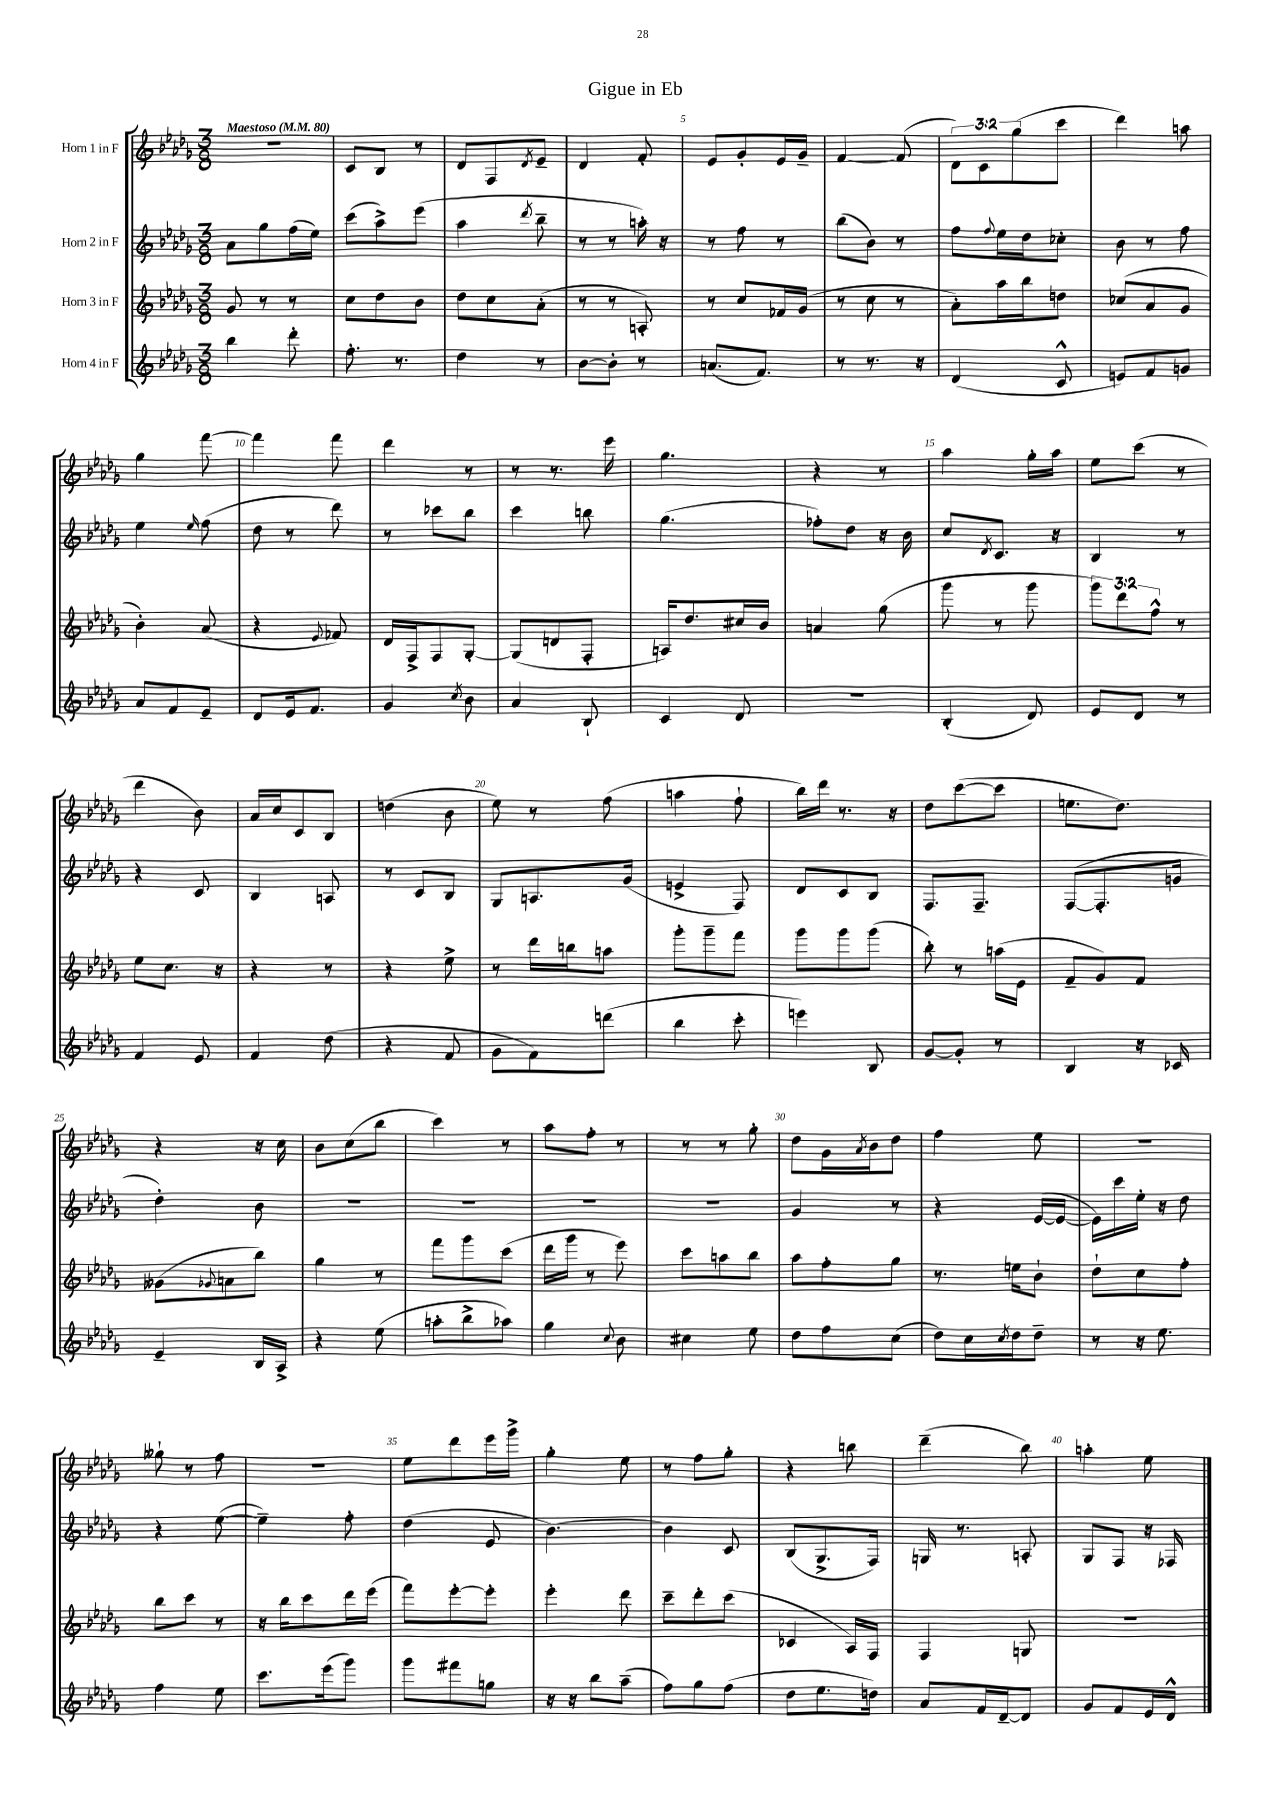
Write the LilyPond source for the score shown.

\header { title = "Gigue in Eb" }
<<
\new StaffGroup <<
\new Staff = "s0" \with { instrumentName = "Horn 1 in F" } {
    \clef treble \key des \major \numericTimeSignature \time 3/8 \override Staff.TupletNumber.text = #tuplet-number::calc-fraction-text \tempo "Maestoso" 4 = 80
    R4. |
    c'8 bes8 r8 |
    des'8 f8 \acciaccatura { des'8 } ees'8-- |
    des'4 f'8-. |
    ees'8 ges'8-. ees'16 ges'16-- |
    f'4~ f'8( |
    \tuplet 3/2 { des'8) c'8 ges''8( } c'''8 |
    des'''4) a''8 |
    ges''4 f'''8~ |
    f'''4 f'''8 |
    des'''4 r8 |
    r8 r8. ees'''16 |
    ges''4. |
    r4 r8 |
    aes''4 ges''16-. aes''16 |
    ees''8 c'''8( r8 |
    des'''4 bes'8) |
    aes'16 c''16 c'8 bes8 |
    d''4( bes'8 |
    ees''8) r8 f''8( |
    a''4 f''8-! |
    bes''16) des'''16 r8. r16 |
    des''8 c'''8~( c'''8 |
    e''8. des''8.) |
    r4 r16 c''16 |
    bes'8 c''8( bes''8 |
    c'''4) r8 |
    aes''8 f''8-. r8 |
    r8 r8 ges''8-. |
    des''8 ges'16 \acciaccatura { aes'8 } bes'16 des''8 |
    f''4 ees''8 |
    R4. |
    geses''8-! r8 f''8 |
    R4. |
    ees''8 des'''8 ees'''16 ges'''16-> |
    ges''4-. ees''8 |
    r8 f''8 ges''8-. |
    r4 b''8 |
    des'''4--( bes''8) |
    a''4-. ees''8 \bar "|." |
}
\new Staff = "s1" \with { instrumentName = "Horn 2 in F" } {
    \clef treble \key des \major \numericTimeSignature \time 3/8
    aes'8 ges''8 f''16( ees''16) |
    c'''8( aes''8->) ees'''8( |
    aes''4 \acciaccatura { des'''8 } bes''8-- |
    r8 r8 a''16-.) r16 |
    r8 f''8 r8 |
    bes''8( bes'8) r8 |
    f''8 \appoggiatura { f''8 } ees''16 des''16 ces''8-. |
    bes'8 r8 f''8 |
    ees''4 \grace { ees''16 } f''8( |
    des''8 r8 des'''8) |
    r8 ces'''8 bes''8 |
    c'''4 b''8 |
    ges''4.( |
    fes''8-.) des''8 r16 bes'16 |
    c''8 \acciaccatura { des'8 } c'8. r16 |
    bes4 r8 |
    r4 c'8 |
    bes4 a8 |
    r8 c'8 bes8 |
    ges8 a8. ges'16( |
    e'4-> f8) |
    des'8 c'8 bes8 |
    f8. f8.-- |
    f8~( f8.-. g'16 |
    des''4-.) bes'8 |
    R4. |
    R4. |
    R4. |
    R4. |
    ges'4 r8 |
    r4 ees'16~( ees'16~ |
    ees'16) c'''16 ees''16-. r16 des''8 |
    r4 ees''8~( |
    ees''4--) f''8-. |
    des''4( ees'8 |
    bes'4.~) |
    bes'4 c'8 |
    bes8( ges8.-> f16) |
    g16 r8. a8-. |
    ges8 f8 r16 fes16 \bar "|." |
}
\new Staff = "s2" \with { instrumentName = "Horn 3 in F" } {
    \clef treble \key des \major \numericTimeSignature \time 3/8 \override Staff.TupletNumber.text = #tuplet-number::calc-fraction-text
    ges'8 r8 r8 |
    c''8 des''8 bes'8 |
    des''8 c''8 aes'8-.( |
    r8 r8 a8-.) |
    r8 c''8 fes'16 ges'16( |
    r8 c''8 r8 |
    aes'8-.) aes''16 bes''16 d''8 |
    ces''8( aes'8 ges'8 |
    bes'4-.) aes'8( |
    r4 \appoggiatura { ees'8 } fes'8) |
    des'16 f16-> f8 ges8~-. |
    ges8( d'8 f8-. |
    a16) des''8. cis''16 bes'16 |
    a'4 ges''8( |
    ges'''8 r8 ges'''8 |
    \tuplet 3/2 { ges'''8) des'''8 f''8-^ } r8 |
    ees''8 c''8. r16 |
    r4 r8 |
    r4 ees''8-> |
    r8 des'''16 b''16 a''8 |
    ges'''8-. ges'''8-- f'''8 |
    ges'''8 ges'''8 ges'''8( |
    bes''8-.) r8 a''16( ees'16 |
    f'8-- ges'8) f'8 |
    geses'8( \appoggiatura { ges'8 } a'8 bes''8) |
    ges''4 r8 |
    f'''8 ges'''8 c'''8( |
    des'''16 ges'''16 r8 ees'''8) |
    c'''8 a''8 bes''8 |
    aes''8 f''8-. ges''8 |
    r8. e''16 bes'8-! |
    des''8-! c''8 f''8-. |
    bes''8 c'''8 r8 |
    r16 bes''16 c'''8 des'''16 ees'''16( |
    f'''8) ees'''8~-. ees'''8-. |
    ees'''4-. des'''8 |
    c'''8-- des'''8-. c'''8( |
    ces'4 aes16) f16 |
    f4 g8 |
    R4. \bar "|." |
}
\new Staff = "s3" \with { instrumentName = "Horn 4 in F" } {
    \clef treble \key des \major \numericTimeSignature \time 3/8
    bes''4 des'''8-. |
    f''8.-. r8. |
    des''4 r8 |
    bes'8~ bes'8-. r8 |
    a'8.( f'8.) |
    r8 r8. r16 |
    des'4( c'8-^ |
    e'8) f'8 g'8 |
    aes'8 f'8 ees'8-- |
    des'8 ees'16 f'8. |
    ges'4 \acciaccatura { c''8 } bes'8 |
    aes'4 bes8-! |
    c'4 des'8 |
    R4. |
    bes4-.( des'8) |
    ees'8 des'8 r8 |
    f'4 ees'8 |
    f'4 des''8( |
    r4 f'8 |
    ges'8 f'8) d'''8( |
    bes''4 c'''8-. |
    e'''4) bes8 |
    ges'8~ ges'8-. r8 |
    bes4 r16 ces'16 |
    ees'4-- bes16 aes16-> |
    r4 ees''8( |
    a''8-. bes''8-> aes''8) |
    ges''4 \appoggiatura { c''8 } bes'8 |
    cis''4 ees''8 |
    des''8 f''8 c''8( |
    des''8) c''16 \acciaccatura { c''8 } des''16 des''8-- |
    r8 r16 ees''8. |
    f''4 ees''8 |
    c'''8. ees'''16( ges'''8) |
    ges'''8 fis'''8 g''8 |
    r16 r16 bes''8 aes''8--( |
    f''8) ges''8 f''8( |
    des''8 ees''8. d''16) |
    aes'8 f'16 des'16~-- des'8 |
    ges'8 f'8 ees'16 des'16-^ \bar "|." |
}
>>
>>
\layout { \context { \Score \override BarNumber.break-visibility = ##(#f #t #t) barNumberVisibility = #(every-nth-bar-number-visible 5) } }
